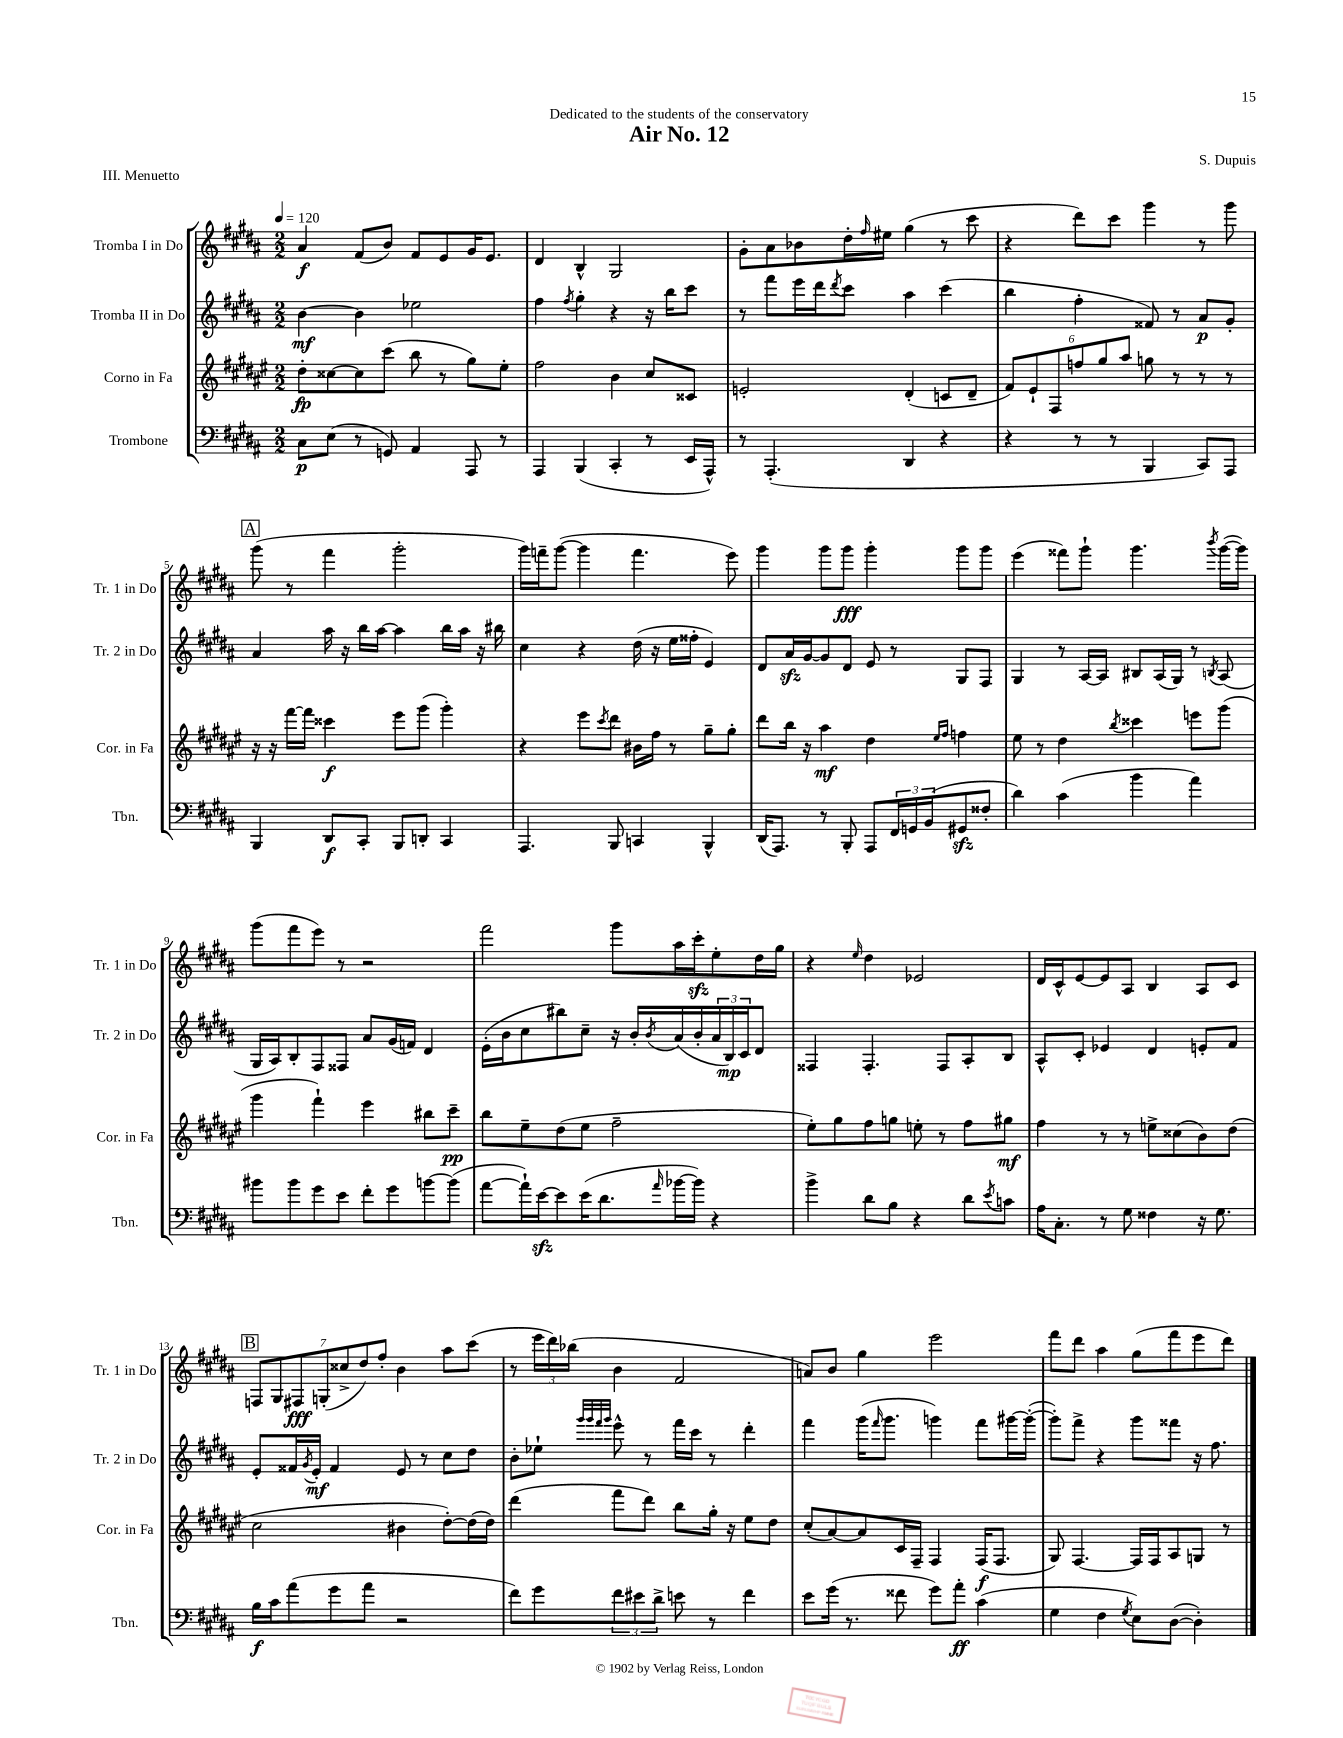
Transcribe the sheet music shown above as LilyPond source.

\header { title = "Air No. 12" composer = "S. Dupuis" dedication = "Dedicated to the students of the conservatory" piece = "III. Menuetto" }
<<
\new StaffGroup <<
\new Staff = "s0" \with { instrumentName = "Tromba I in Do" shortInstrumentName = "Tr. 1 in Do" } {
    \clef treble \key b \major \numericTimeSignature \time 2/2 \tempo 4 = 120
    ais'4\f fis'8( b'8) fis'8 e'8 gis'16 e'8. |
    dis'4 b4-^ gis2 |
    gis'8-. ais'8 bes'8 dis''16-. \grace { fis''16 } eis''16 gis''4( r8 cis'''8 |
    r4 dis'''8) cis'''8 gis'''4 r8 gis'''8 |
    \mark \markup { \box "A" } gis'''8( r8 fis'''4 gis'''2-. |
    gis'''16) f'''16-- gis'''8~( gis'''4 f'''4. e'''8) |
    gis'''4 gis'''8 gis'''8\fff gis'''4-. gis'''8 gis'''8 |
    e'''4( fisis'''8) gis'''8-! gis'''4. \acciaccatura { b'''8 } gis'''16~( gis'''16) |
    gis'''8( fis'''8 e'''8) r8 r2 |
    fis'''2 gis'''8 ais''16 cis'''16-.\sfz e''8-. dis''16 gis''16 |
    r4 \grace { e''16 } dis''4 ees'2 |
    dis'16 cis'16-^ e'8~ e'8 ais8 b4 ais8 cis'8 |
    \mark \markup { \box "B" } \tuplet 7/4 { f8 gis8 fis8\fff g8-.( cisis''8-> dis''8) fis''8-. } b'4 ais''8 cis'''8( |
    r8 \tuplet 3/2 { e'''16 dis'''16) bes''16( } b'4 fis'2 |
    a'8) b'8 gis''4 e'''2 |
    fis'''8 dis'''8 ais''4 gis''8( fis'''8 e'''8 dis'''8) \bar "|." |
}
\new Staff = "s1" \with { instrumentName = "Tromba II in Do" shortInstrumentName = "Tr. 2 in Do" } {
    \clef treble \key b \major \numericTimeSignature \time 2/2
    b'4~\mf b'4 ees''2 |
    fis''4 \acciaccatura { fis''8 } gis''4-. r4 r16 b''16 cis'''8 |
    r8 fis'''8 e'''16 dis'''16 \acciaccatura { dis'''8 } cis'''8 ais''4 cis'''4( |
    b''4 fis''4-. fisis'8) r8 ais'8\p gis'8-. |
    \mark \markup { \box "A" } ais'4 ais''16 r16 b''16 ais''16~ ais''4 b''16 ais''16 r16 bis''16 |
    cis''4 r4 dis''16( r16 e''16 fisis''16-. e'4) |
    dis'8 ais'16\sfz gis'16~ gis'8 dis'8 e'8 r8 gis8 fis8 |
    gis4 r8 ais16~ ais16 bis8 ais16( gis16) r8 \acciaccatura { b8 } ais8( |
    gis16 ais16) b8-. fis8 fisis8 ais'8 gis'16( f'16) dis'4 |
    e'16-.( b'16 cis''8 bis''8) cis''8-- r16 b'16-. \acciaccatura { b'8 } ais'16( b'16-. \tuplet 3/2 { ais'16 b16\mp) cis'16 } dis'8 |
    fisis4 fisis4.-. fisis8 ais8-. b8 |
    ais8-^ cis'8-. ees'4 dis'4 e'8-. fis'8 |
    \mark \markup { \box "B" } e'8-. fisis'16 \acciaccatura { gis'8 } e'16-.\mf fisis'4 e'8 r8 cis''8 dis''8 |
    b'8-. ees''8-! \grace { gis'''32 gis'''32 fis'''32 gis'''32 } e'''8-^ r8 fis'''16 cis'''16 r8 dis'''4-. |
    fis'''4 gis'''16( \grace { fis'''16 } gis'''8. g'''4) fis'''8 gis'''16~ gis'''16~-.( |
    gis'''8-.) fis'''8-> r4 gis'''8 fisis'''8 r16 fis''8. \bar "|." |
}
\new Staff = "s2" \with { instrumentName = "Corno in Fa" shortInstrumentName = "Cor. in Fa" } {
    \clef treble \key fis \major \numericTimeSignature \time 2/2
    dis''8-.\fp cisis''8~ cisis''8 cis'''8( b''8 r8 gis''8) eis''8-. |
    fis''2 b'4 cis''8 cisis'8 |
    e'2-. dis'4-.( c'8 dis'8-- |
    \tuplet 6/4 { fis'8) eis'8-! fis8 f''8 gis''8 ais''8 } g''8 r8 r8 r8 |
    \mark \markup { \box "A" } r16 r16 fis'''16~ fis'''16 cisis'''4\f eis'''8 gis'''8( gis'''4-.) |
    r4 eis'''8 \acciaccatura { cis'''8 } dis'''8 bis'16 fis''16 r8 gis''8-- gis''8-. |
    dis'''8 b''16 r16 ais''4\mf dis''4 \grace { eis''16 fis''16 } f''4 |
    eis''8 r8 dis''4 \acciaccatura { b''8 } cisis'''4 e'''8 gis'''8( |
    gis'''4 fis'''4-!) eis'''4 bis''8 cis'''8--\pp |
    b''8 eis''8-- dis''8( eis''8 fis''2-- |
    eis''8-.) gis''8 fis''8 g''8 e''8-. r8 fis''8 gis''8\mf |
    fis''4 r8 r8 e''8-> cisis''8( b'8) dis''8( |
    \mark \markup { \box "B" } cis''2 bis'4 dis''8~-.) dis''16( dis''16) |
    dis'''4( fis'''8 dis'''8) b''8 gis''16-. r16 eis''8 dis''8 |
    cis''8-.( ais'8~) ais'8 cis'16 fis16-- fis4 fis16\f( fis8. |
    gis8) fis4.~ fis16 fis16 ais8 g8 r8 \bar "|." |
}
\new Staff = "s3" \with { instrumentName = "Trombone" shortInstrumentName = "Tbn." } {
    \clef bass \key b \major \numericTimeSignature \time 2/2
    cis8\p e8( r8 g,8) ais,4 ais,,8 r8 |
    ais,,4 b,,4( cis,4-. r8 e,16 ais,,16-^) |
    r8 ais,,4.-.( dis,4 r4 |
    r4 r8 r8 b,,4 cis,8) ais,,8 |
    \mark \markup { \box "A" } b,,4 dis,8\f cis,8-. b,,8 d,8-. cis,4 |
    ais,,4. b,,8 c,4 b,,4-^ |
    dis,16( ais,,8.) r8 b,,8-. ais,,8 \tuplet 3/2 { fis,16 g,16 b,16( } gis,8\sfz fisis8-. |
    dis'4) cis'4( b'4 ais'4) |
    bis'8 bis'8 gis'8 e'8 fis'8-. gis'8 b'8~ b'8( |
    ais'8~ ais'16-!) e'16~\sfz e'8 e'16( dis'8. \grace { ais'16 } bes'16~ bes'16) r4 |
    b'4-> dis'8 b8 r4 dis'8 \acciaccatura { e'8 } c'8 |
    ais16 cis8.-. r8 gis8 fisis4 r16 gis8. |
    \mark \markup { \box "B" } b16\f cis'16 ais'8( gis'8 ais'8 r2 |
    fis'8) gis'8 \tuplet 3/2 { fis'8 eis'8 dis'8-> } e'8 r8 fis'4 |
    e'8 gis'16( r8. fisis'8 gis'8) ais'8-.\ff cis'4( |
    gis4 fis4 \acciaccatura { gis8 } e8) dis8~( dis4-.) \bar "|." |
}
>>
>>
